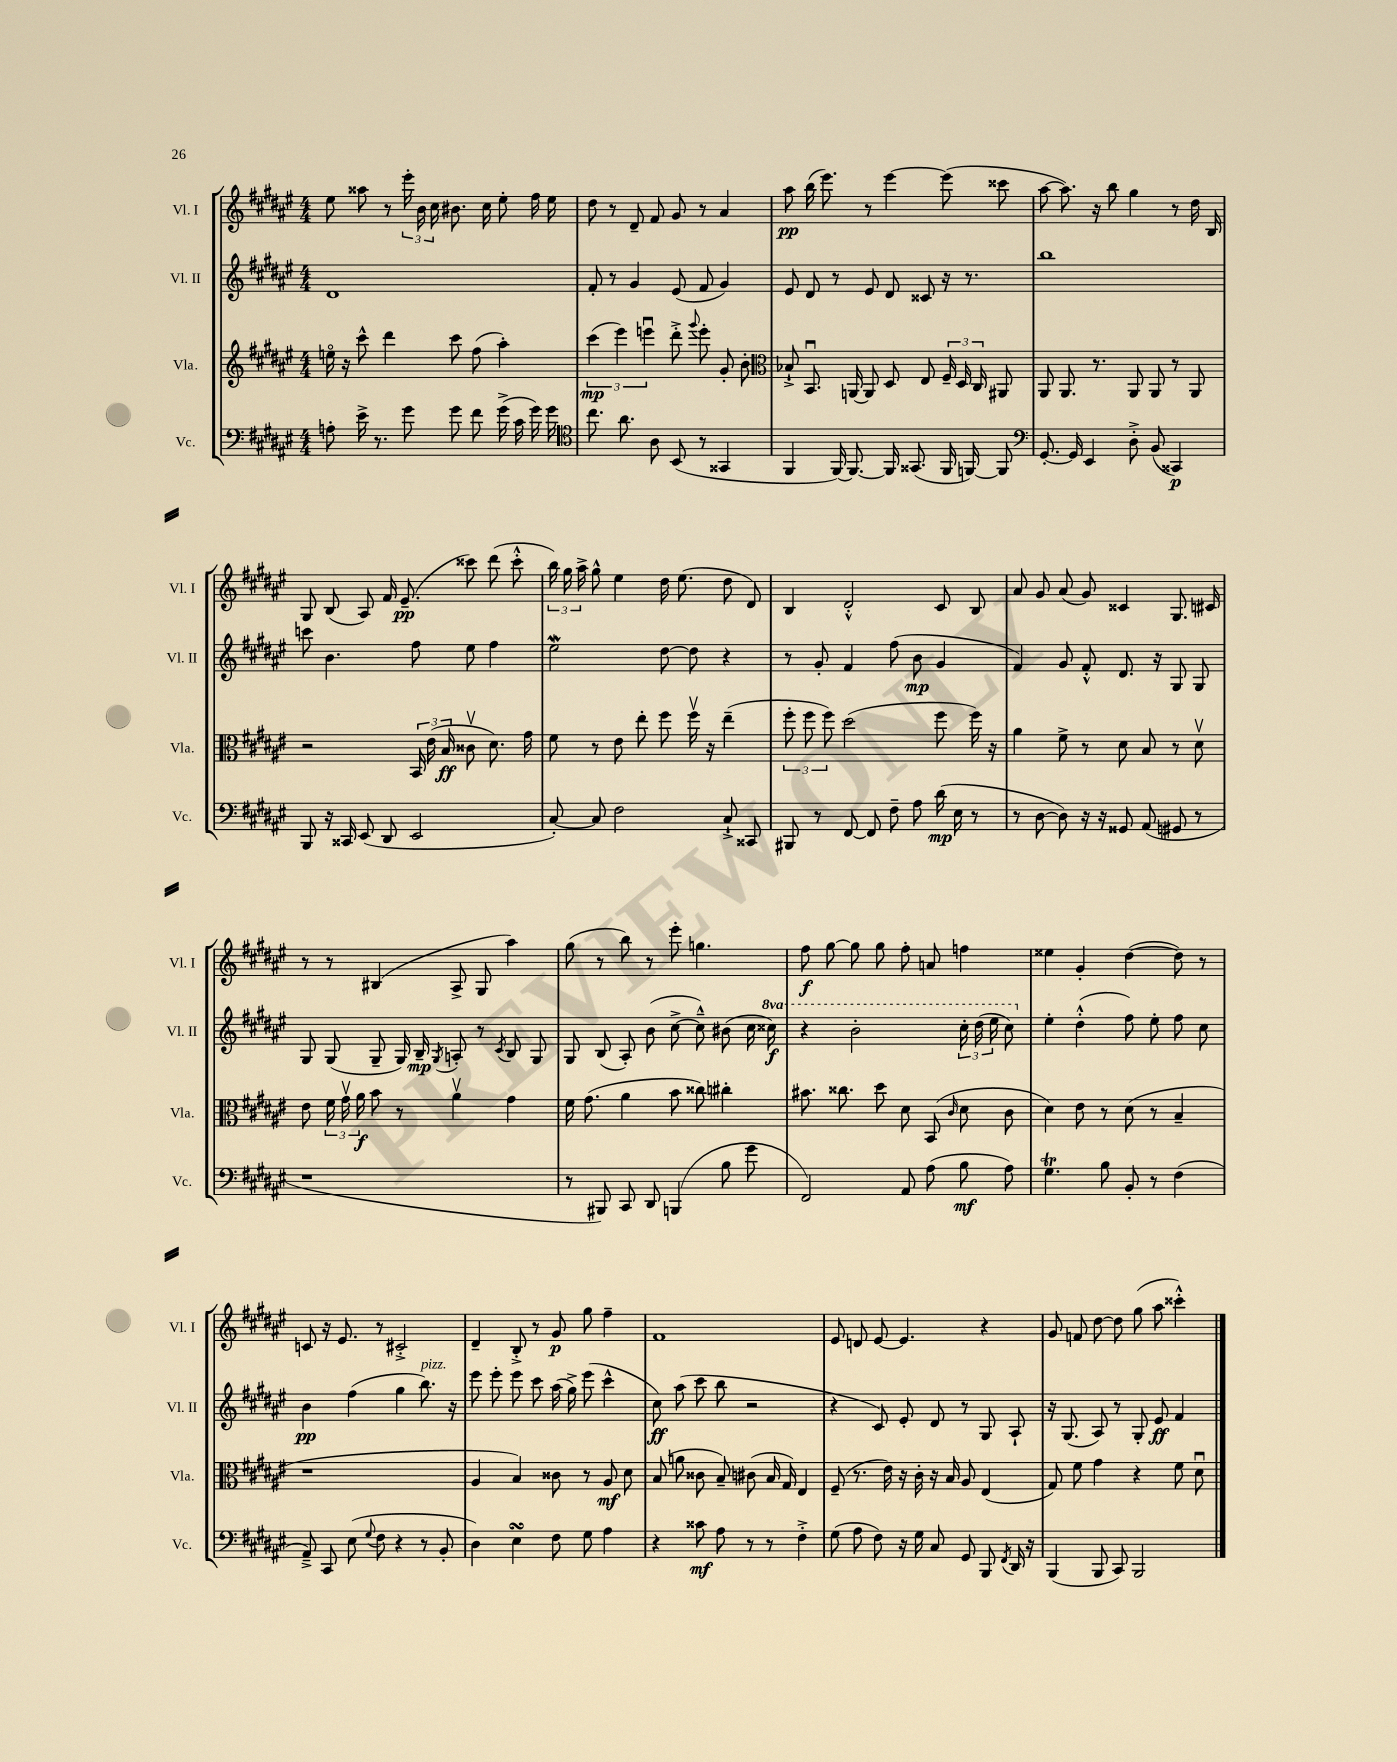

**kern	**kern	**kern	**kern
*staff4	*staff3	*staff2	*staff1
*clefF4	*clefG2	*clefG2	*clefG2
*k[f#c#g#d#a#e#]	*k[f#c#g#d#a#e#]	*k[f#c#g#d#a#e#]	*k[f#c#g#d#a#e#]
*M4/4	*M4/4	*M4/4	*M4/4
8A'	16eeo	1d#	8ee#
.	16r	.	.
16e#^	8ccc#^^	.	8aa##
8.r	.	.	.
.	4ddd#	.	8r
8g#	.	.	24eee#'
.	.	.	24b
.	.	.	24cc#
8g#	8ccc#	.	8.b#
8f#	(8ff#	.	.
.	.	.	16cc#
(16g#^	4aa#')	.	8ee#'
16c#	.	.	.
16g#)	.	.	16ff#
16g#	.	.	16ee#
=	=	=	=
*clefC4	*	*	*
8.cc#	(6ccc#	8f#'	8dd#
.	.	8r	8r
.	6eee#)	.	.
8.a#	.	.	.
.	.	4g#	8d#~
.	6eeeu	.	.
8A#	.	.	8f#
(8BB	8ddd#'^	(8e#	8g#
.	8qqggg#	.	.
8r	8eee'	8f#	8r
4GG##	8g#'	4g#)	4a#
.	8b'	.	.
=	=	=	=
*	*clefC3	*	*
4FF#	8B-`^	8e#	8aa#
.	8.BBu	8d#	(16bb
.	.	.	8.eee#)
[16FF#)	.	8r	.
8.FF#_	[16AA	.	.
.	8AA]	8e#	8r
16FF#]	8D#	8d#	[4eee#
(8.GG##	.	.	.
.	8E#	8c##	.
16FF#	24F#~	16r	(8eee#]
.	24D#	.	.
[16FF)	.	8.r	.
.	24C#	.	.
8FF]	8AA#	.	8ccc##
=	=	=	=
*clefF4	*	*	*
[8.GG#'	8AA#	1bb	[8aa#
.	8.AA#	.	8.aa#])
16GG#]	.	.	.
4EE#	.	.	.
.	8.r	.	16r
.	.	.	8bb
8D#'^	8AA#	.	4gg#
(8BB	8AA#	.	.
4CC##)	8r	.	8r
.	8AA#	.	16dd#
.	.	.	16B
=	=	=	=
8BBB	2r	8ccc	8G#
16r	.	4.b	(8B
16CC##	.	.	.
(8EE#	.	.	8A#)
8DD#	.	.	16f#
.	.	.	(8.e#~
2EE#	24BB	8ff#	.
.	(24e#	.	.
.	24B	.	.
.	8c##v	8ee#	8ccc##)
.	8.d#)	4ff#	(8ddd#
.	.	.	8ccc##'^^
.	16g#	.	.
=	=	=	=
[8C#')	8f#	2ee#	24bb)
.	.	.	24gg#
.	.	.	24aa#^
8C#]	8r	.	8gg#^^
2F#	8e#	.	4ee#
.	8ee#'	.	.
.	8ff#	[8dd#	16dd#
.	.	.	(8.ee#
.	16ff#v	8dd#]	.
.	16r	.	.
8C#`^	(4ee#~	4r	8dd#
8CC##	.	.	8d#)
=	=	=	=
8BBB#	12ff#'	8r	4B
.	12ff#	.	.
8r	.	8g#'	.
.	12ff#)	.	.
[8FF#	(2dd#	4f#	2d#'^^
8FF#]	.	.	.
8F#~	.	(8ff#	.
8A#	.	8b	.
(16d#	8ff#	4g#	8c#
16E#	.	.	.
8r	16ff#)	.	8B
.	16r	.	.
=	=	=	=
8r	4a#	4f#)	8a#
[8D#	.	.	8g#
8D#])	8f#^	8g#	(8a#
16r	8r	8f#'^^	8g#)
16r	.	.	.
8GG##	8d#	8.d#	4c##
(8AA#	8B	.	.
.	.	16r	.
8GG#	8r	8G#	8.G#
8r	8d#v	8G#	.
.	.	.	16c#
=	=	=	=
1r	8e#	8G#	8r
.	24f#	(8G#	8r
.	24g#v	.	.
.	24a#	.	.
.	8b	8G#~	(4B#
.	8r	16G#)	.
.	.	16B~	.
.	.	8qG#	.
.	4a#v	8A'	8A#^
.	.	8r	8G#
.	.	8qc#	.
.	4g#	8B	4aa#)
.	.	8G#	.
=	=	=	=
8r	16f#	8G#	(8gg#
.	(8.g#	.	.
8BBB#)	.	(8B	8r
8CC#	4a#	8A#')	8bb)
8DD#	.	(8b	8r
(4BBB	8b	[8cc#^	8eee#'
.	8cc##)	8cc#~^^])	4.gg
8B	4cc#'	(8b#	.
8g#	.	16cc#	.
.	.	16ccc##)	.
=	=	=	=
2FF#)	8.b#	4r	8ff#
.	.	.	[8gg#
.	8.cc##	.	.
.	.	2bb'	8gg#]
.	8dd#	.	8gg#
8AA#	8d#	.	8ff#'
(8A#	(8BB	.	8a
.	16qqc#	.	.
8B	8d#	24ccc#'	4ff
.	.	(24ddd#	.
.	.	24eee#	.
8A#)	8c#	8ccc#)	.
=	=	=	=
4.G#	4d#)	4ee#'	4ee##
.	8e#	(4dd#'^^	4g#'
8B	8r	.	.
8BB'	(8d#	8ff#)	([4dd#
8r	8r	8ee#'	.
(4F#	4B~	8ff#	8dd#])
.	.	8cc#	8r
=	=	=	=
8AA#~^)	1r	4b	8c
8CC#	.	.	16r
.	.	.	8.e#
(8E#	.	(4ff#	.
8qqG#	.	.	.
8F#	.	.	8r
4r	.	4gg#	2c#'^
8r	.	8.bb)	.
8BB'	.	.	.
.	.	16r	.
=	=	=	=
4D#)	4A#	8eee#	4d#~
.	.	8eee#'	.
4E#	4B)	8eee#	8B'^
.	.	8ccc#	8r
8F#	8c##	(16aa#	8g#
.	.	16gg#^)	.
8G#	8r	(8eee#	8gg#
4A#	8A#	4ccc#^^	4ff#~
.	8d#	.	.
=	=	=	=
4r	(8B	8cc#)	1f#
.	8a	(8aa#	.
8c##	8c##	8ccc#	.
8A#	8B~)	8bb	.
8r	(8c#	2r	.
8r	16B	.	.
.	16G#)	.	.
4F#'^	4E#	.	.
=	=	=	=
(8G#	(8F#~	4r	8e#
8A#	8.r	.	8d
8F#)	.	8c#)	[8e#
.	16e#)	.	.
16r	16r	8e#'	4.e#]
16G#	16c#'	.	.
8C#	16r	8d#	.
.	16B	.	.
8GG#	8A#	8r	.
8BBB	(4E#	8G#	4r
8qFF#	.	.	.
16DD#	.	8A#`	.
16r	.	.	.
=	=	=	=
(4BBB	8G#)	16r	8g#
.	.	(8.G#	.
.	8f#	.	8f
8BBB	4g#	8A#)	[8dd#
8CC#)	.	8r	8dd#]
2BBB	4r	8G#'	(8gg#
.	.	8e#	8aa#
.	8f#	4f#	4ccc##'^^)
.	8d#u	.	.
==	==	==	==
*-	*-	*-	*-
